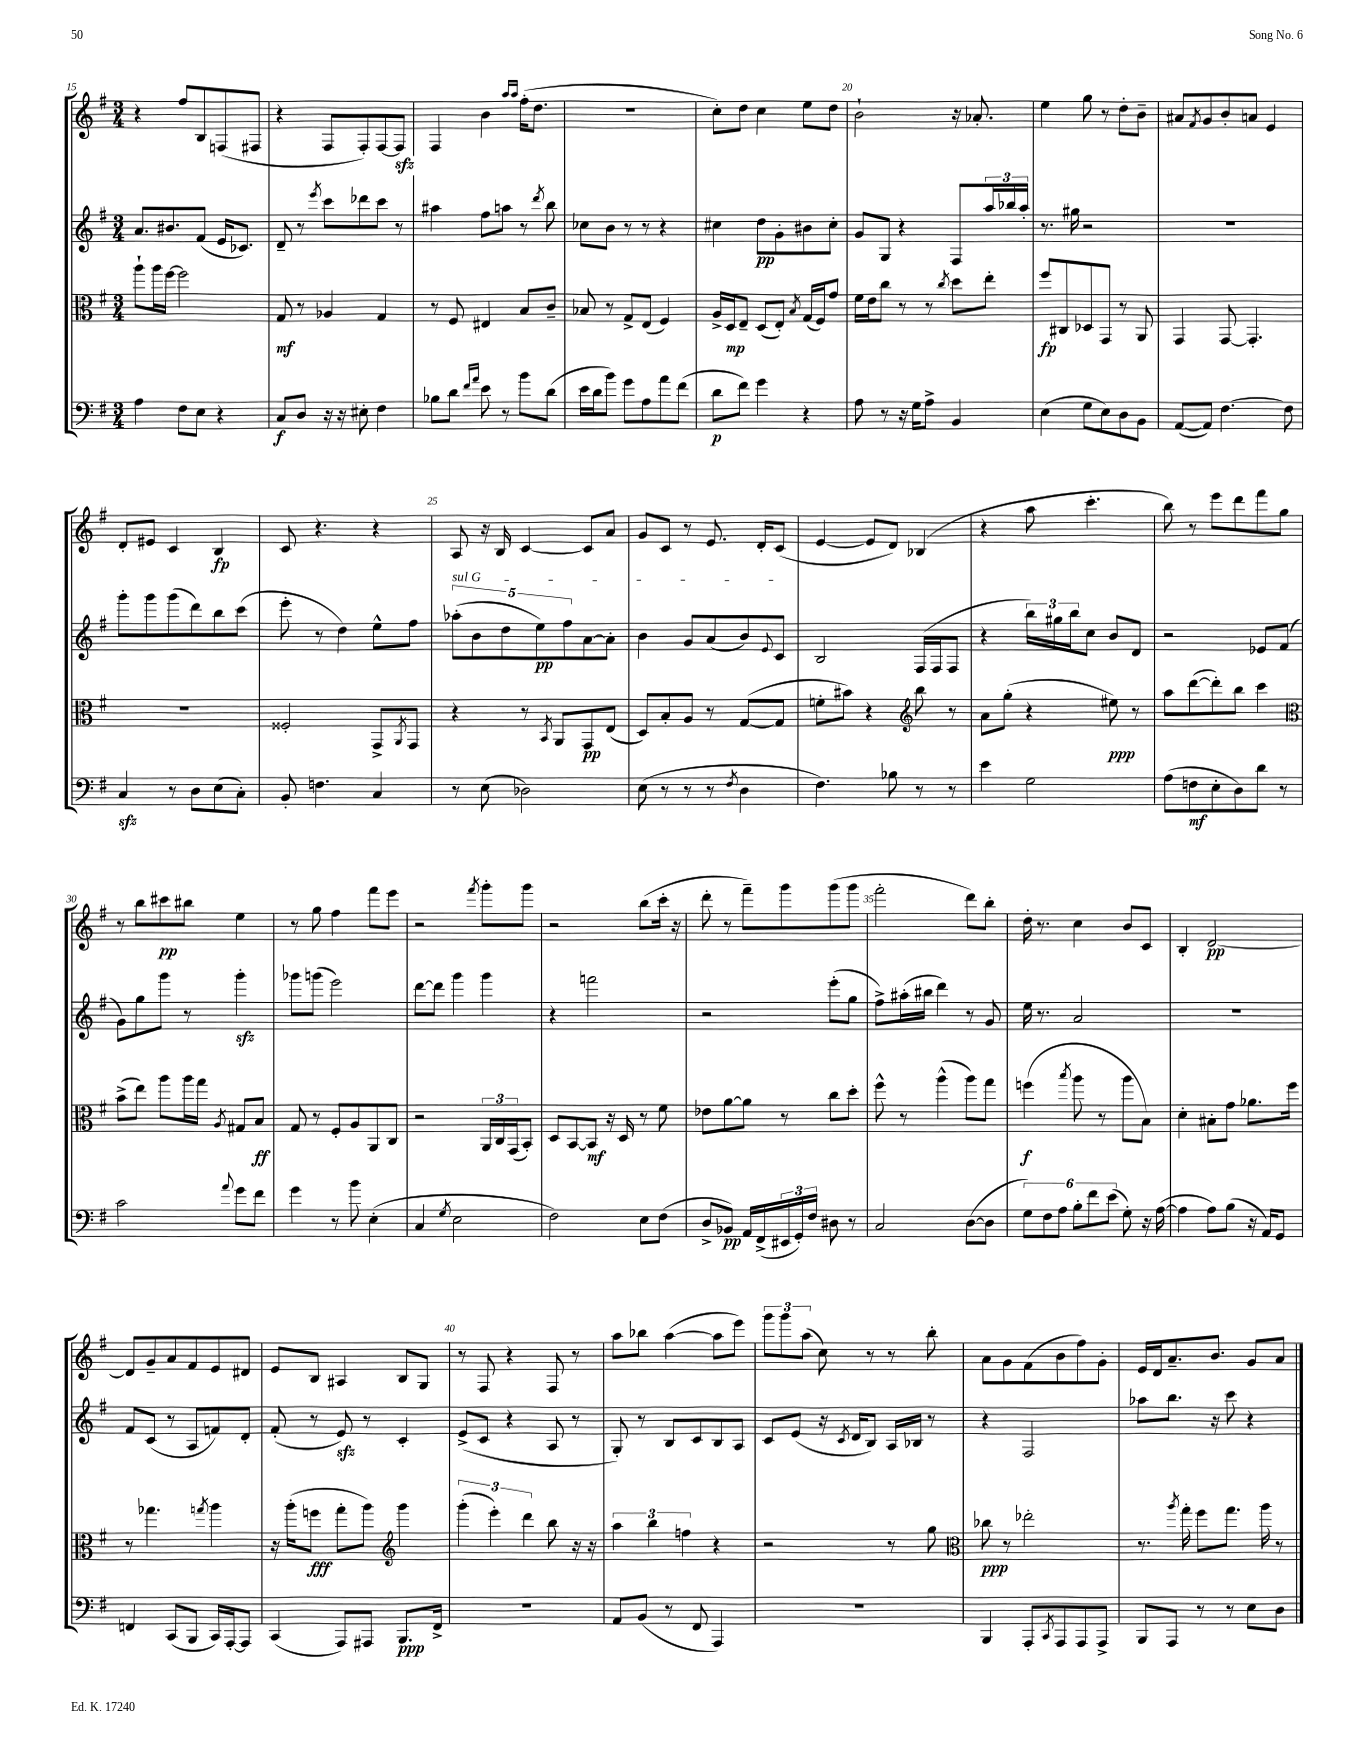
<<
\new StaffGroup <<
\new Staff = "s0" {
    \clef treble \key g \major \numericTimeSignature \time 3/4
    r4 fis''8 b8 f8( fis8 |
    r4 fis8 fis8-.) fis8~ fis8\sfz |
    fis4 b'4 \grace { a''16 a''16 } fis''16-.( d''8. |
    R2. |
    c''8-.) d''8 c''4 e''8 d''8 |
    b'2-! r16 aes'8.-. |
    e''4 g''8 r8 d''8-. b'8-- |
    ais'8 \acciaccatura { fis'8 } g'8 b'8-. a'8 e'4 |
    d'8-. eis'8 c'4 b4\fp |
    c'8 r4. r4 |
    a8 r16 b16 c'4~ c'8 a'8 |
    g'8 c'8 r8 e'8. d'16-. c'8( |
    e'4~ e'8 d'8) bes4( |
    r4 a''8 c'''4.-. |
    b''8) r8 e'''8 d'''8 fis'''8 g''8 |
    r8 b''8 cis'''8\pp bis''8 e''4 |
    r8 g''8 fis''4 fis'''8 e'''8 |
    r2 \acciaccatura { fis'''8 } g'''8-. g'''8 |
    r2 b''8( c'''16-. r16 |
    d'''8-. r8 fis'''8--) g'''8 g'''8( g'''8 |
    fis'''2-. d'''8) b''8-. |
    d''16-. r8. c''4 b'8 c'8 |
    b4-. d'2~\pp |
    d'8 g'8-- a'8 fis'8 e'8 dis'8 |
    e'8 b8 ais4 b8 g8 |
    r8 fis8 r4 fis8 r8 |
    a''8 bes''8 a''4~( a''8 e'''8) |
    \tuplet 3/2 { g'''8 g'''8 a''8( } c''8) r8 r8 b''8-. |
    a'8 g'8 fis'8( b'8 fis''8) g'8-. |
    e'16 d'16 a'8.-- b'8. g'8 a'8 \bar "|." |
}
\new Staff = "s1" {
    \clef treble \key g \major \numericTimeSignature \time 3/4
    a'8. bis'8. fis'8( e'16 ces'8.) |
    d'8-- r8 \acciaccatura { e'''8 } c'''8 des'''8 c'''8 r8 |
    ais''4 fis''8 a''8 r8 \acciaccatura { d'''8 } b''8 |
    ces''8 b'8 r8 r8 r4 |
    cis''4 d''8\pp g'8-. bis'8 cis''8-. |
    g'8 g8 r4 fis8 \tuplet 3/2 { a''16 bes''16 a''16-. } |
    r8. gis''16 r2 |
    R2. |
    g'''8-. g'''8 g'''8( d'''8) b''8 c'''8( |
    e'''8-. r8 d''4) e''8-^ fis''8 |
    \tuplet 5/4 { \once \override TextSpanner.bound-details.left.text = \markup { \italic "sul G" } aes''8-.\startTextSpan( b'8 d''8 e''8\pp) fis''8 } a'8~ a'8-. |
    b'4 g'8 a'8( b'8) \appoggiatura { e'8 } c'8\stopTextSpan |
    b2 fis16( fis16 fis8 |
    r4 \tuplet 3/2 { b''16) gis''16 b''16 } c''8 b'8 d'8 |
    r2 ees'8 fis'8( |
    g'8) g''8 g'''8 r8 g'''4-.\sfz |
    ges'''8 g'''8( e'''2) |
    d'''8~ d'''8 g'''4 g'''4 |
    r4 f'''2 |
    r2 e'''8-.( g''8 |
    fis''8->) ais''16-.( bis''16 d'''4) r8 g'8 |
    e''16 r8. a'2 |
    R2. |
    fis'8 c'8( r8 a8 f'8) d'8-. |
    fis'8-.( r8 e'8\sfz) r8 c'4-. |
    e'8->( c'8 r4 a8 r8 |
    g8-.) r8 b8 c'8 b8 a8 |
    c'8 e'8( r16 \acciaccatura { c'8 } d'16 b8) a16 bes16 r8 |
    r4 fis2 |
    aes''8 b''8. r16 c'''8 r4 \bar "|." |
}
\new Staff = "s2" {
    \clef alto \key g \major \numericTimeSignature \time 3/4
    a''8-! a''16 fis''16~ fis''2 |
    g8\mf r8 aes4 g4 |
    r8 fis8 eis4 b8 c'8-- |
    bes8 r8 g8-> e8( fis4) |
    a16-> d16\mp e8-- d8( e8-.) \acciaccatura { b8 } g16( fis16) g'8 |
    fis'16 e'16 c''8 r8 r8 \acciaccatura { c''8 } d''8 e''8-. |
    fis''8\fp cis8 des8 g,8 r8 a,8 |
    g,4 g,8~ g,4.-. |
    R2. |
    fisis2-. g,8-> \acciaccatura { a,8 } g,8 |
    r4 r8 \acciaccatura { b,8 } a,8 g,8\pp e8( |
    d8) b8-. a8 r8 g8~( g8 |
    f'8-. bis'8) r4 \clef treble b''8 r8 |
    a'8 g''8-.( r4 eis''8\ppp) r8 |
    a''8 d'''8~( d'''8-.) b''8 c'''4 |
    \clef alto b'8->( e''8) a''8 a''16 g''16 \acciaccatura { a8 } gis8 b8\ff |
    g8 r8 fis8-. a8 a,8 c8 |
    r2 \tuplet 3/2 { a,16 c16 g,16( } b,8-.) |
    d8 b,8~ b,8\mf r16 d16 r8 fis'8 |
    ees'8 a'8~ a'8 r8 c''8 d''8-. |
    fis''8-^ r8 a''4-^( a''8) g''8 |
    f''4\f( \acciaccatura { b''8 } a''8 r8 a''8 b8) |
    d'4-. bis8-. g'8 aes'8. fis''16 |
    r8 ges''4. \acciaccatura { g''8 } a''4 |
    r16 a''16-.( f''8\fff g''8-. a''8) \clef treble g'''4 |
    \tuplet 3/2 { g'''4-.( e'''4-.) d'''4 } b''8 r16 r16 |
    \tuplet 3/2 { a''4 b''4 f''4 } r4 |
    r2 r8 g''8 |
    \clef alto ces''8\ppp r8 ees''2-. |
    r8. \acciaccatura { a''8 } g''16-. fis''8 g''8. a''16 r8 \bar "|." |
}
\new Staff = "s3" {
    \clef bass \key g \major \numericTimeSignature \time 3/4
    a4 fis8 e8 r4 |
    c8\f d8 r16 r16 eis8-. fis4 |
    bes8 d'8 \grace { fis'16 a'16 } e'8 r8 b'8 d'8( |
    e'16 d'16 b'8) g'8 a8 a'8 fis'8( |
    d'8\p fis'8) g'4 r4 |
    a8 r8 r16 g16 a8-> b,4 |
    e4( g8 e8) d8 b,8 |
    a,8~( a,8) fis4.~ fis8 |
    c4\sfz r8 d8 e8( c8-.) |
    b,8-. f4. c4 |
    r8 e8( des2) |
    e8( r8 r8 r8 \acciaccatura { fis8 } d4 |
    fis4.) bes8 r8 r8 |
    e'4 g2 |
    a8( f8\mf e8-. d8) d'8 r8 |
    c'2 \appoggiatura { a'8 } g'8 fis'8 |
    g'4 r8 b'8 e4-.( |
    c4 \acciaccatura { g8 } e2 |
    fis2) e8 fis8( |
    d8-> bes,8\pp) a,16 fis,16->( \tuplet 3/2 { eis,16 g,16-.) fis16 } dis8 r8 |
    c2 d8~( d8 |
    \tuplet 6/4 { g8) fis8 a8 b8-. fis'8 e'8( } g8-.) r16 a16~( |
    a4 a8) b8( r16 a,16) g,8 |
    f,4 c,8( b,,8 c,16) a,,16~-. a,,8 |
    c,4( a,,8) ais,,8 b,,8.\ppp fis,16-> |
    R2. |
    a,8 b,8( r8 fis,8 a,,4) |
    R2. |
    b,,4 a,,8-. \acciaccatura { c,8 } a,,8 a,,8 a,,8-> |
    b,,8 a,,8 r8 r8 e8 d8 \bar "|." |
}
>>
>>
\layout { \context { \Score currentBarNumber = #15 \override BarNumber.break-visibility = ##(#f #t #t) barNumberVisibility = #(every-nth-bar-number-visible 5) } }
